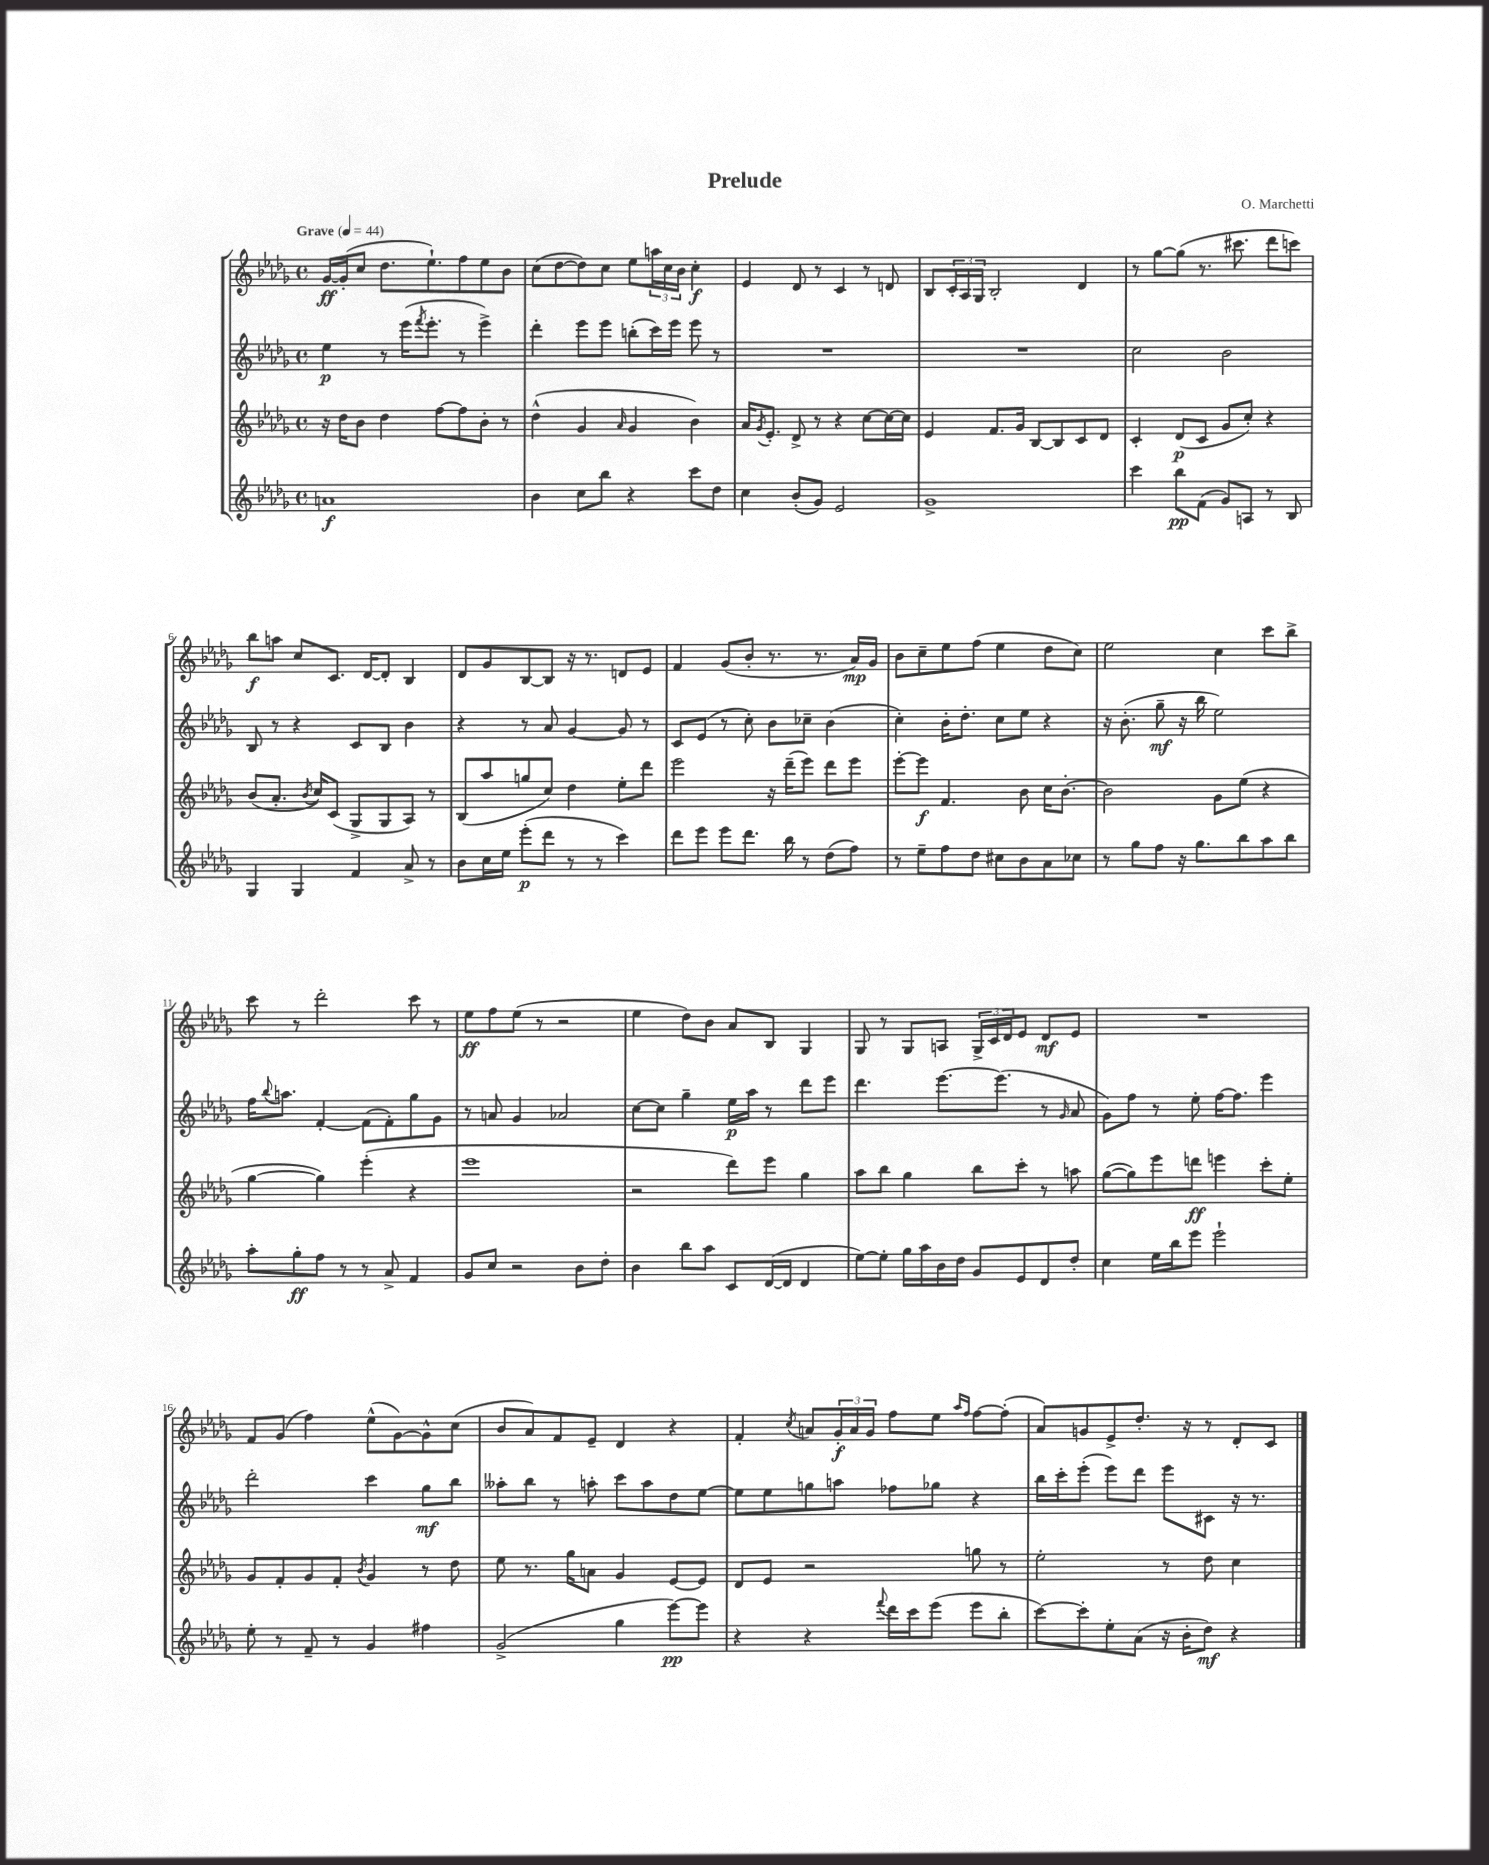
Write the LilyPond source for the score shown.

\header { title = "Prelude" composer = "O. Marchetti" }
<<
\new StaffGroup <<
\new Staff = "s0" {
    \clef treble \key des \major \defaultTimeSignature \time 4/4 \tempo "Grave" 4 = 44
    ges'16~\ff ges'16-.( c''8 des''8. ees''8.-!) f''8 ees''8 bes'8 |
    c''8( des''8~ des''8) c''8 ees''8 \tuplet 3/2 { a''16 c''16 bes'16 } c''4-.\f |
    ees'4 des'8 r8 c'4 r8 d'8 |
    bes8 \tuplet 3/2 { c'16-. aes16 ges16 } bes2-. des'4 |
    r8 ges''8~ ges''8( r8. cis'''8. des'''8 c'''8) |
    bes''8\f a''8 c''8 c'8. des'16~ des'8-. bes4 |
    des'8 ges'8 bes8~ bes8 r16 r8. d'8 ees'8 |
    f'4 ges'8( bes'8-. r8. r8. aes'16\mp) ges'16 |
    bes'8 c''8-- ees''8 f''8( ees''4 des''8 c''8) |
    ees''2 c''4 c'''8 bes''8-> |
    c'''8 r8 des'''2-. c'''8 r8 |
    ees''8\ff f''8 ees''8( r8 r2 |
    ees''4 des''8) bes'8 aes'8 bes8 ges4 |
    ges8 r8 ges8 a8 \tuplet 3/2 { ges16-> c'16 des'16 } ees'8 des'8\mf ees'8 |
    R1 |
    f'8 ges'8( f''4) ees''8-^( ges'8~) ges'8-^ c''8( |
    bes'8 aes'8) f'8 ees'8-- des'4 r4 |
    f'4-. \acciaccatura { c''8 } a'8 \tuplet 3/2 { ges'16-.\f a'16 ges'16 } f''8 ees''8 \grace { aes''16 f''16 } f''8~ f''8-.( |
    aes'8) g'8 ees'8-> des''8.-. r16 r8 des'8-. c'8 \bar "|." |
}
\new Staff = "s1" {
    \clef treble \key des \major \defaultTimeSignature \time 4/4
    ees''4\p r8 ees'''16( \acciaccatura { f'''8 } ees'''8.-. r8 ees'''4->) |
    des'''4-. ees'''8 ees'''8 b''8-.( c'''16) ees'''16 ees'''8 r8 |
    R1 |
    R1 |
    c''2 bes'2 |
    bes8 r8 r4 c'8 bes8 bes'4 |
    r4 r8 aes'8 ges'4~ ges'8 r8 |
    c'8 ees'8( r8 c''8-.) bes'8 ces''8-- bes'4( |
    c''4-.) bes'16-. des''8.-. c''8 ees''8 r4 |
    r16 bes'8.-.( ges''8--\mf r16 bes''16 ees''2) |
    f''16 \appoggiatura { bes''8 } a''8. f'4~-. f'8( f'8-.) ges''8 ges'8 |
    r8 a'8 ges'4 aes'2 |
    c''8~ c''8 ges''4-- ees''16\p aes''16 r8 des'''8 ees'''8 |
    des'''4. ees'''8.~ ees'''8.( r8 \grace { ges'16 } aes'8 |
    ges'8) f''8 r8 ees''8-. f''16~ f''8. ees'''4 |
    des'''2-. c'''4 ges''8\mf bes''8 |
    aeses''8-. bes''8 r8 a''8-. c'''8 a''8 des''8 ees''8~ |
    ees''8 ees''8 g''8 a''8 fes''8 ges''8 r4 |
    bes''16 c'''16-. ees'''8-.( ees'''8) des'''8 ees'''8 cis'8 r16 r8. \bar "|." |
}
\new Staff = "s2" {
    \clef treble \key des \major \defaultTimeSignature \time 4/4
    r16 des''16 bes'8 des''4 f''8~ f''8 bes'8-. r8 |
    des''4-^( ges'4 \grace { aes'16 } ges'4 bes'4) |
    aes'16 \acciaccatura { ges'8 } ees'8.-. des'8-> r8 r4 c''8~ c''16~ c''16 |
    ees'4 f'8. ges'16 bes8~ bes8 c'8 des'8 |
    c'4-. des'8\p( c'8 ges'8 c''8-.) r4 |
    bes'8( aes'8.-. \acciaccatura { bes'8 } c''16) c'8( ges8-> ges8 aes8) r8 |
    bes8( aes''8 g''8 c''8) des''4 ees''8-. des'''8 |
    ees'''2 r16 des'''16--( ees'''8) des'''8 ees'''8 |
    ees'''8~-. ees'''8\f f'4. bes'8 c''16 bes'8.~-. |
    bes'2 ges'8 ees''8( r4 |
    ges''4~ ges''4) ees'''4-.( r4 |
    ees'''1 |
    r2 des'''8) ees'''8 ges''4 |
    aes''8 bes''8 ges''4 bes''8 c'''8-. r8 a''8 |
    ges''8~( ges''8) ees'''8 d'''8\ff e'''4 c'''8-. ees''8-. |
    ges'8 f'8-. ges'8 f'8-. \acciaccatura { bes'8 } ges'4 r8 des''8 |
    ees''8 r8. ges''16 a'8 ges'4 ees'8~ ees'8 |
    des'8 ees'8 r2 g''8 r8 |
    ees''2-. r8 des''8 c''4 \bar "|." |
}
\new Staff = "s3" {
    \clef treble \key des \major \defaultTimeSignature \time 4/4
    a'1\f |
    bes'4 c''8 bes''8 r4 c'''8 des''8 |
    c''4 bes'8-.( ges'8) ees'2 |
    ges'1-> |
    c'''4 bes''8\pp f'8( ges'8) a8 r8 bes8 |
    ges4 ges4 f'4 aes'8-> r8 |
    bes'8 c''16 ees''16 ees'''8-.\p( des'''8 r8 r8 c'''4) |
    des'''8 ees'''8 ees'''8 des'''8. bes''16 r8 des''8( f''8) |
    r8 ees''8-- f''8 des''8 cis''8 bes'8 aes'8 ces''8 |
    r8 ges''8 f''8 r16 ges''8. bes''8 aes''8 bes''8 |
    aes''8-. ges''8-.\ff f''8 r8 r8 aes'8-> f'4 |
    ges'8 c''8 r2 bes'8 des''8-. |
    bes'4 bes''8 aes''8 c'8 des'16~( des'16 des'4 |
    ees''8~) ees''8-. ges''16 aes''16 bes'16 des''16 ges'8 ees'8 des'8 des''8-. |
    c''4 ees''16 bes''16 ees'''8 ees'''2-! |
    ees''8-. r8 f'8-- r8 ges'4 fis''4 |
    ges'2->( ges''4 ees'''8~\pp) ees'''8 |
    r4 r4 \appoggiatura { f'''8 } des'''16 c'''16 ees'''8( ees'''8 bes''8-. |
    c'''8~) c'''8-. ees''8-. aes'8( r16 bes'16-. des''8\mf) r4 \bar "|." |
}
>>
>>
